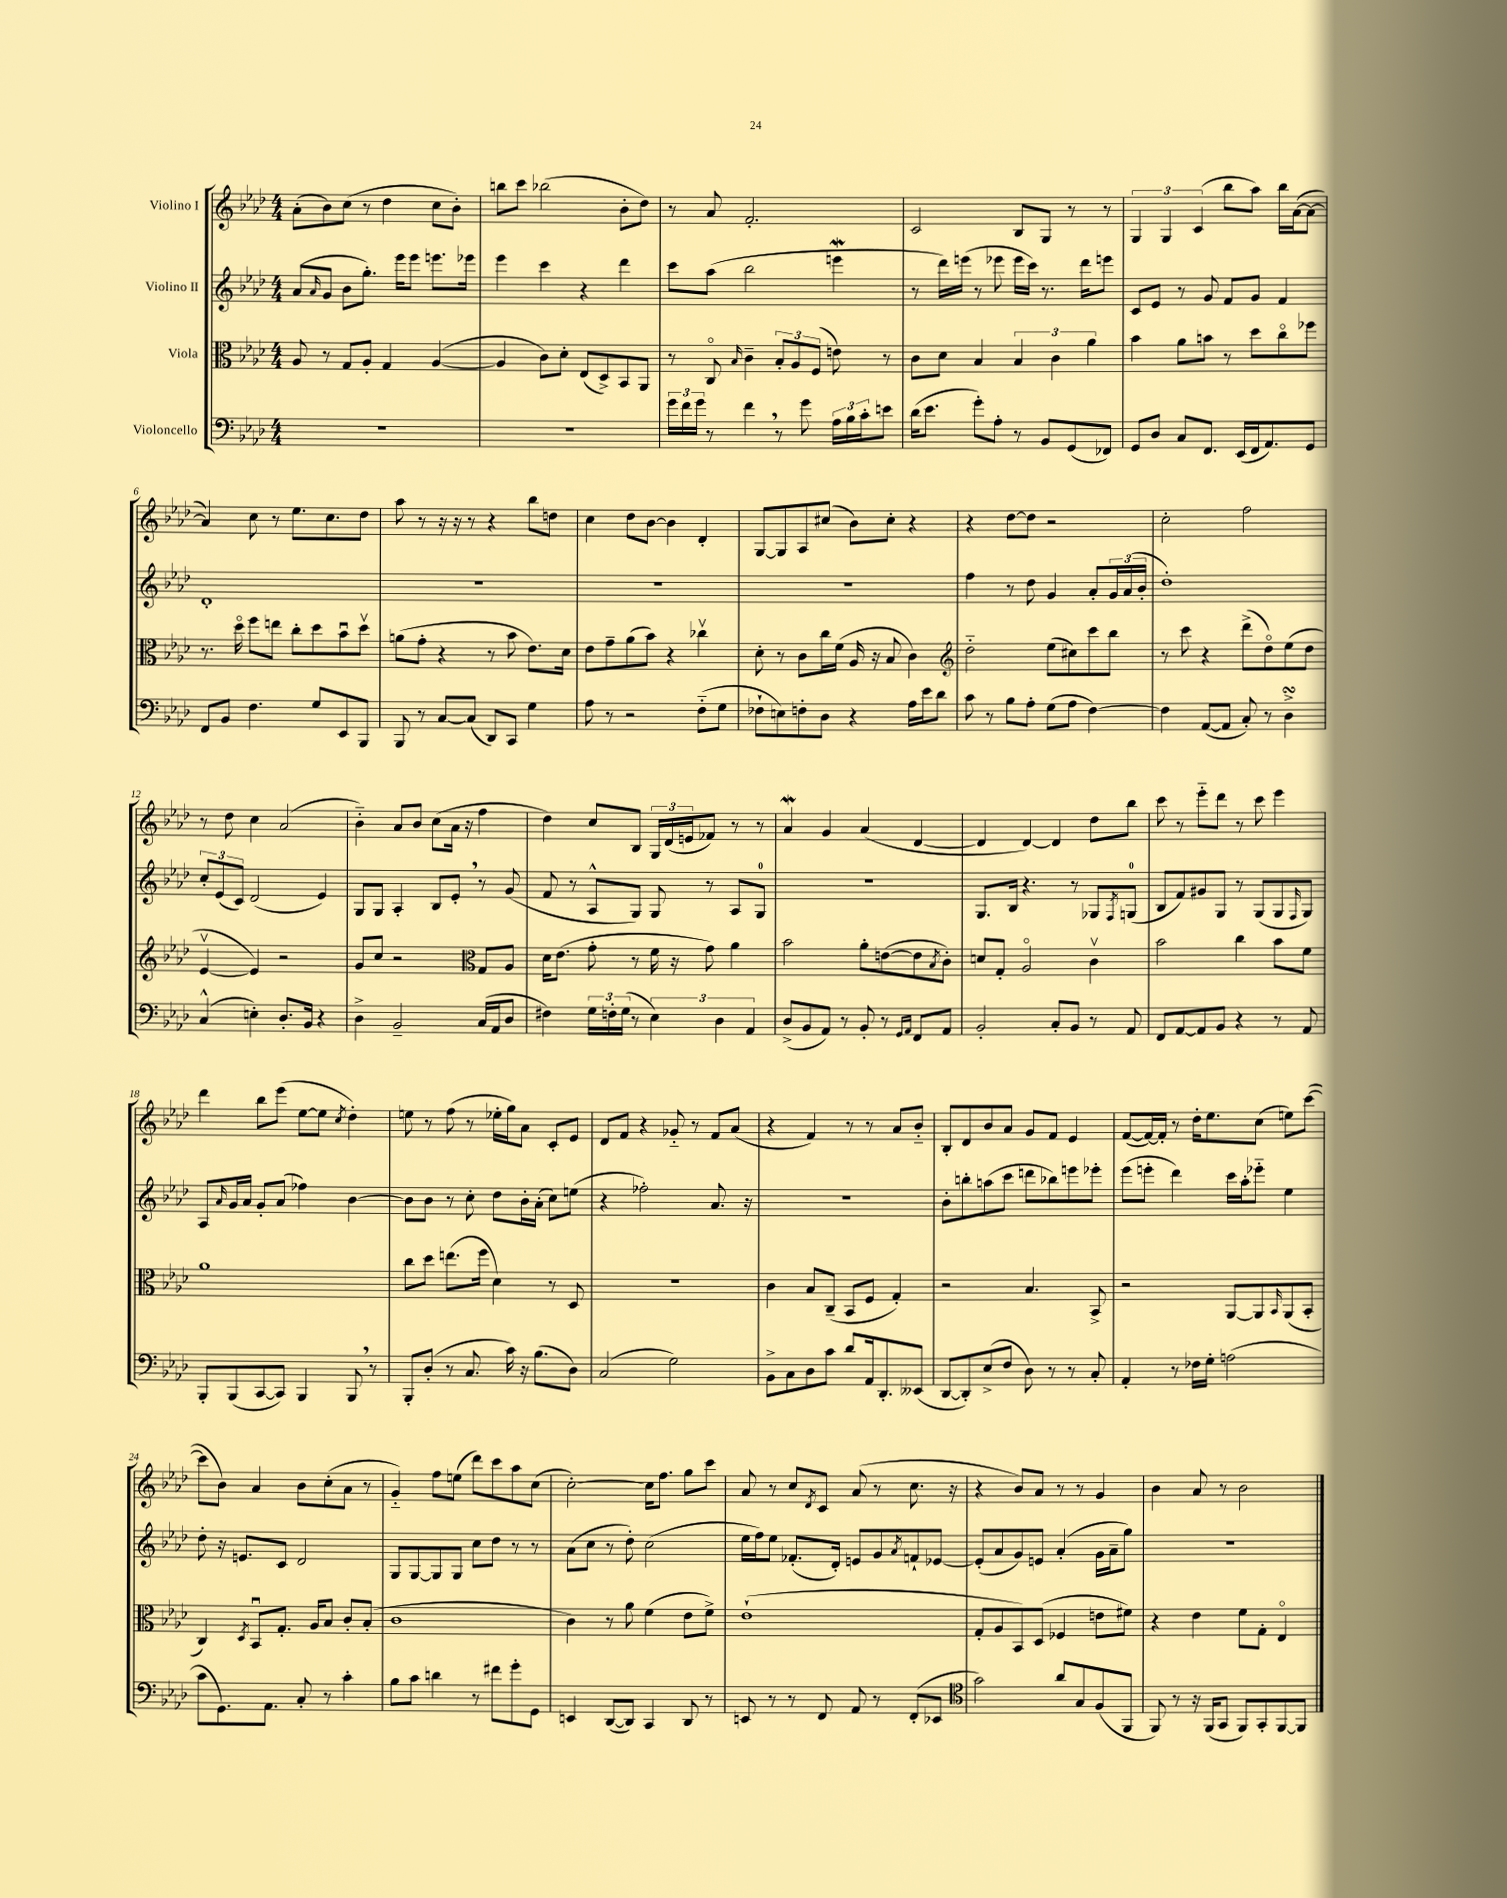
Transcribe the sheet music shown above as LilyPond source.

<<
\new StaffGroup <<
\new Staff = "s0" \with { instrumentName = "Violino I" } {
    \clef treble \key aes \major \numericTimeSignature \time 4/4
    aes'8-.( bes'8) c''8( r8 des''4 c''8 bes'8-.) |
    b''8 c'''8 bes''2( bes'8-. des''8) |
    r8 aes'8 f'2.-. |
    c'2 bes8 g8 r8 r8 |
    \tuplet 3/2 { g4 g4 c'4( } bes''8 aes''8) bes''16 aes'16~( aes'8~ |
    aes'4) c''8 r8 ees''8. c''8. des''8 |
    aes''8 r8 r16 r16 r8 r4 bes''8 d''8 |
    c''4 des''8 bes'8~ bes'4 des'4-. |
    g8~ g8 aes8 cis''8( bes'8) cis''8-. r4 |
    r4 des''8~ des''8 r2 |
    c''2-. f''2 |
    r8 des''8 c''4 aes'2( |
    bes'4-_) aes'8 bes'8 c''8( aes'16 r16 f''4 |
    des''4) c''8 bes8 \tuplet 3/2 { g16 des'16( e'16 } fes'8) r8 r8 |
    aes'4\mordent g'4 aes'4( des'4~ |
    des'4 des'4~) des'4 des''8 bes''8 |
    c'''8 r8 ees'''8-_ des'''8 r8 c'''8 ees'''4 |
    des'''4 bes''8 ees'''8( ees''8~ ees''8 \acciaccatura { c''8 } des''4-.) |
    e''8 r8 f''8( r8 ees''16-. g''16) aes'8 c'8-. ees'8 |
    des'8 f'8 r4 ges'8-_ r8 f'8 aes'8( |
    r4 f'4) r8 r8 aes'8 bes'8-_ |
    bes8-. des'8 bes'8 aes'8 g'8 f'8 ees'4 |
    f'8~( f'16~) f'16-. r8 des''16-. ees''8. c''8( e''8) c'''8~( |
    c'''8 bes'8) aes'4 bes'8 c''8-.( aes'8 r8 |
    g'4-_) f''8 e''8( des'''8) c'''8 aes''8 c''8( |
    c''2~-.) c''16 f''8. g''8 c'''8 |
    aes'8 r8 c''8 \acciaccatura { des'8 } c'8 aes'8( r8 c''8. r16 |
    r4 bes'8) aes'8 r8 r8 g'4 |
    bes'4 aes'8 r8 bes'2 \bar "|." |
}
\new Staff = "s1" \with { instrumentName = "Violino II" } {
    \clef treble \key aes \major \numericTimeSignature \time 4/4
    aes'8( \grace { aes'16 } g'8 bes'8 g''8.-.) ees'''16 ees'''8 e'''8. ees'''16 |
    ees'''4 c'''4 r4 des'''4 |
    c'''8 aes''8( bes''2 e'''4\mordent |
    r8 des'''16) e'''16( r8 ees'''8 ees'''16 c'''16) r8. des'''16 e'''8 |
    c'8 ees'8 r8 g'8 f'8 g'8 f'4 |
    des'1-. |
    R1 |
    R1 |
    R1 |
    f''4 r8 des''8 g'4 aes'8-. \tuplet 3/2 { g'16 aes'16( bes'16-. } |
    des''1-.) |
    \tuplet 3/2 { c''8-. ees'8( c'8) } des'2( ees'4) |
    g8 g8 aes4-. bes8 ees'8-. \breathe r8 g'8( |
    f'8 r8 aes8-^ g8) g8 r8 aes8 g8-0 |
    r1 |
    g8. bes16 r4. r8 ges8 \acciaccatura { f8 } g8-0( |
    bes8 f'8) gis'8 g8 r8 g8( g8 \grace { f16 } g8) |
    aes8 \grace { aes'16 } g'16 aes'16 g'8-. aes'8( fes''4) bes'4~ |
    bes'8 bes'8 r8 c''8-. des''8 bes'16-. aes'16-.( c''8) e''8( |
    r4 fes''2-.) aes'8. r16 |
    R1 |
    bes'8-. b''8-. a''8( c'''8 d'''8 bes''8) e'''8 ees'''8-. |
    ees'''8( e'''8-. des'''4) c'''16 aes''16-. ees'''8-_ ees''4 |
    des''8-. r16 e'8. c'8 des'2 |
    g8 g8~ g8 g8 c''8 des''8 r8 r8 |
    aes'8( c''8 r8 des''8-.) c''2( |
    ees''16 f''16) ees''8 fes'8.-.( des'16-.) e'8 g'8 \acciaccatura { aes'8 } f'8-! ees'8~ |
    ees'8-.( aes'8 g'8) e'8 aes'4-.( g'16 aes'16-- g''8) |
    R1 \bar "|." |
}
\new Staff = "s2" \with { instrumentName = "Viola" } {
    \clef alto \key aes \major \numericTimeSignature \time 4/4
    aes8 r8 g8 aes8-. g4 aes4~( |
    aes4 c'8) des'8-. ees8( des8->) bes,8 aes,8 |
    r8 c8\flageolet \grace { bes16 } c'4-- \tuplet 3/2 { bes8-. aes8 f8( } e'8) r8 |
    c'8 des'8 bes4 \tuplet 3/2 { bes4 c'4 aes'4 } |
    bes'4 aes'8 b'8 r8 des''8 c''8\flageolet fes''8 |
    r8. des''16\flageolet f''8 e''8 c''8-. des''8 bes'8\downbow des''8\upbow |
    a'8( g'8-. r4 r8 bes'8 ees'8.) des'16 |
    ees'8 g'8-- aes'8( bes'8) r4 ces''4\upbow |
    des'8-. r8 c'8 c''16 f'16( aes16 r16 bes8 c'4) |
    \clef treble des''2-_ ees''8( cis''8) c'''8 bes''8 |
    r8 c'''8 r4 des'''8->( des''8\flageolet) ees''8( des''8 |
    ees'4~\upbow ees'4) r2 |
    g'8 c''8 r2 \clef alto g8 aes8 |
    des'16 ees'8.( g'8-. r8 f'16 r16 g'8) aes'4 |
    bes'2 aes'8-. e'8~( e'8 \acciaccatura { bes8 } c'8-.) |
    d'8 g8-. aes2\flageolet c'4\upbow |
    bes'2 c''4 bes'8 f'8 |
    aes'1 |
    c''8 des''8 e''8.( f''16 des'4) r8 des8 |
    R1 |
    c'4 bes8 c8--( bes,8 f8 g4-.) |
    r2 bes4. bes,8-> |
    r2 aes,8~ aes,8 \grace { bes,16 } aes,8( bes,8-. |
    c4) \acciaccatura { des8 } bes,8\downbow g8.-. aes16 bes8 c'8-. bes8-.( |
    c'1 |
    c'4) r8 aes'8 f'4( ees'8 f'8->) |
    ees'1-!( |
    g8-. aes8 bes,8) des8( fes4 e'8 fis'8) |
    r4 ees'4 f'8 g8-. ees4\flageolet \bar "|." |
}
\new Staff = "s3" \with { instrumentName = "Violoncello" } {
    \clef bass \key aes \major \numericTimeSignature \time 4/4
    R1 |
    R1 |
    \tuplet 3/2 { g'16 f'16 g'16 } r8 f'4 \breathe r8 g'8 \tuplet 3/2 { aes16 bes16 c'16-. } e'8 |
    des'16( ees'8. g'8-.) aes8-. r8 bes,8 g,8( fes,8) |
    g,8 des8 c8 f,8. ees,16( f,16 aes,8.) g,8 |
    f,8 bes,8 f4. g8 ees,8 bes,,8 |
    bes,,8 r8 c8~ c8( des,8) c,8 g4 |
    aes8 r8 r2 f8-_( g8 |
    fes8-! e8) f8-. des8 r4 aes16 ees'16 des'8 |
    c'8 r8 bes8 aes8-. g8( aes8 f4~) |
    f4 aes,8~( aes,8 c8-.) r8 des4->\turn |
    c4-^( e4-.) des8.-. bes,16 r4 |
    des4-> bes,2-- c16( aes,16 des8 |
    fis4) \tuplet 3/2 { g16 f16-. g16( } r8 \tuplet 3/2 { ees4) des4 aes,4 } |
    des8->( bes,8 aes,8) r8 bes,8-. r8 \grace { g,16 aes,16 } f,8 aes,8 |
    bes,2-. c8-. bes,8 r8 aes,8 |
    f,8 aes,8~ aes,8 bes,8 r4 r8 aes,8 |
    bes,,8-. bes,,8( c,8~ c,8) bes,,4 bes,,8 \breathe r8 |
    bes,,8-. des8-.( r8 c8. c'16) r16 bes8.( des8) |
    c2( g2) |
    bes,8-> c8 des8 c'8 des'8 aes,16 des,8.-. eeses,8( |
    des,8~ des,8-.) ees8->( f8 des8) r8 r8 c8-. |
    aes,4-. r8 fes16 g16-. a2( |
    c'8 g,8.) aes,8. c8-. r8 c'4-. |
    bes8 c'8 d'4 r8 fis'8 g'8-. g,8 |
    e,4 des,8~( des,8) c,4 des,8 r8 |
    e,8 r8 r8 f,8 aes,8 r8 f,8-.( ees,8 |
    \clef tenor g'2) aes'8 g8 f8( f,8 |
    f,8) r8 r16 f,16( g,8 f,8) g,8-. f,8~ f,8 \bar "|." |
}
>>
>>
